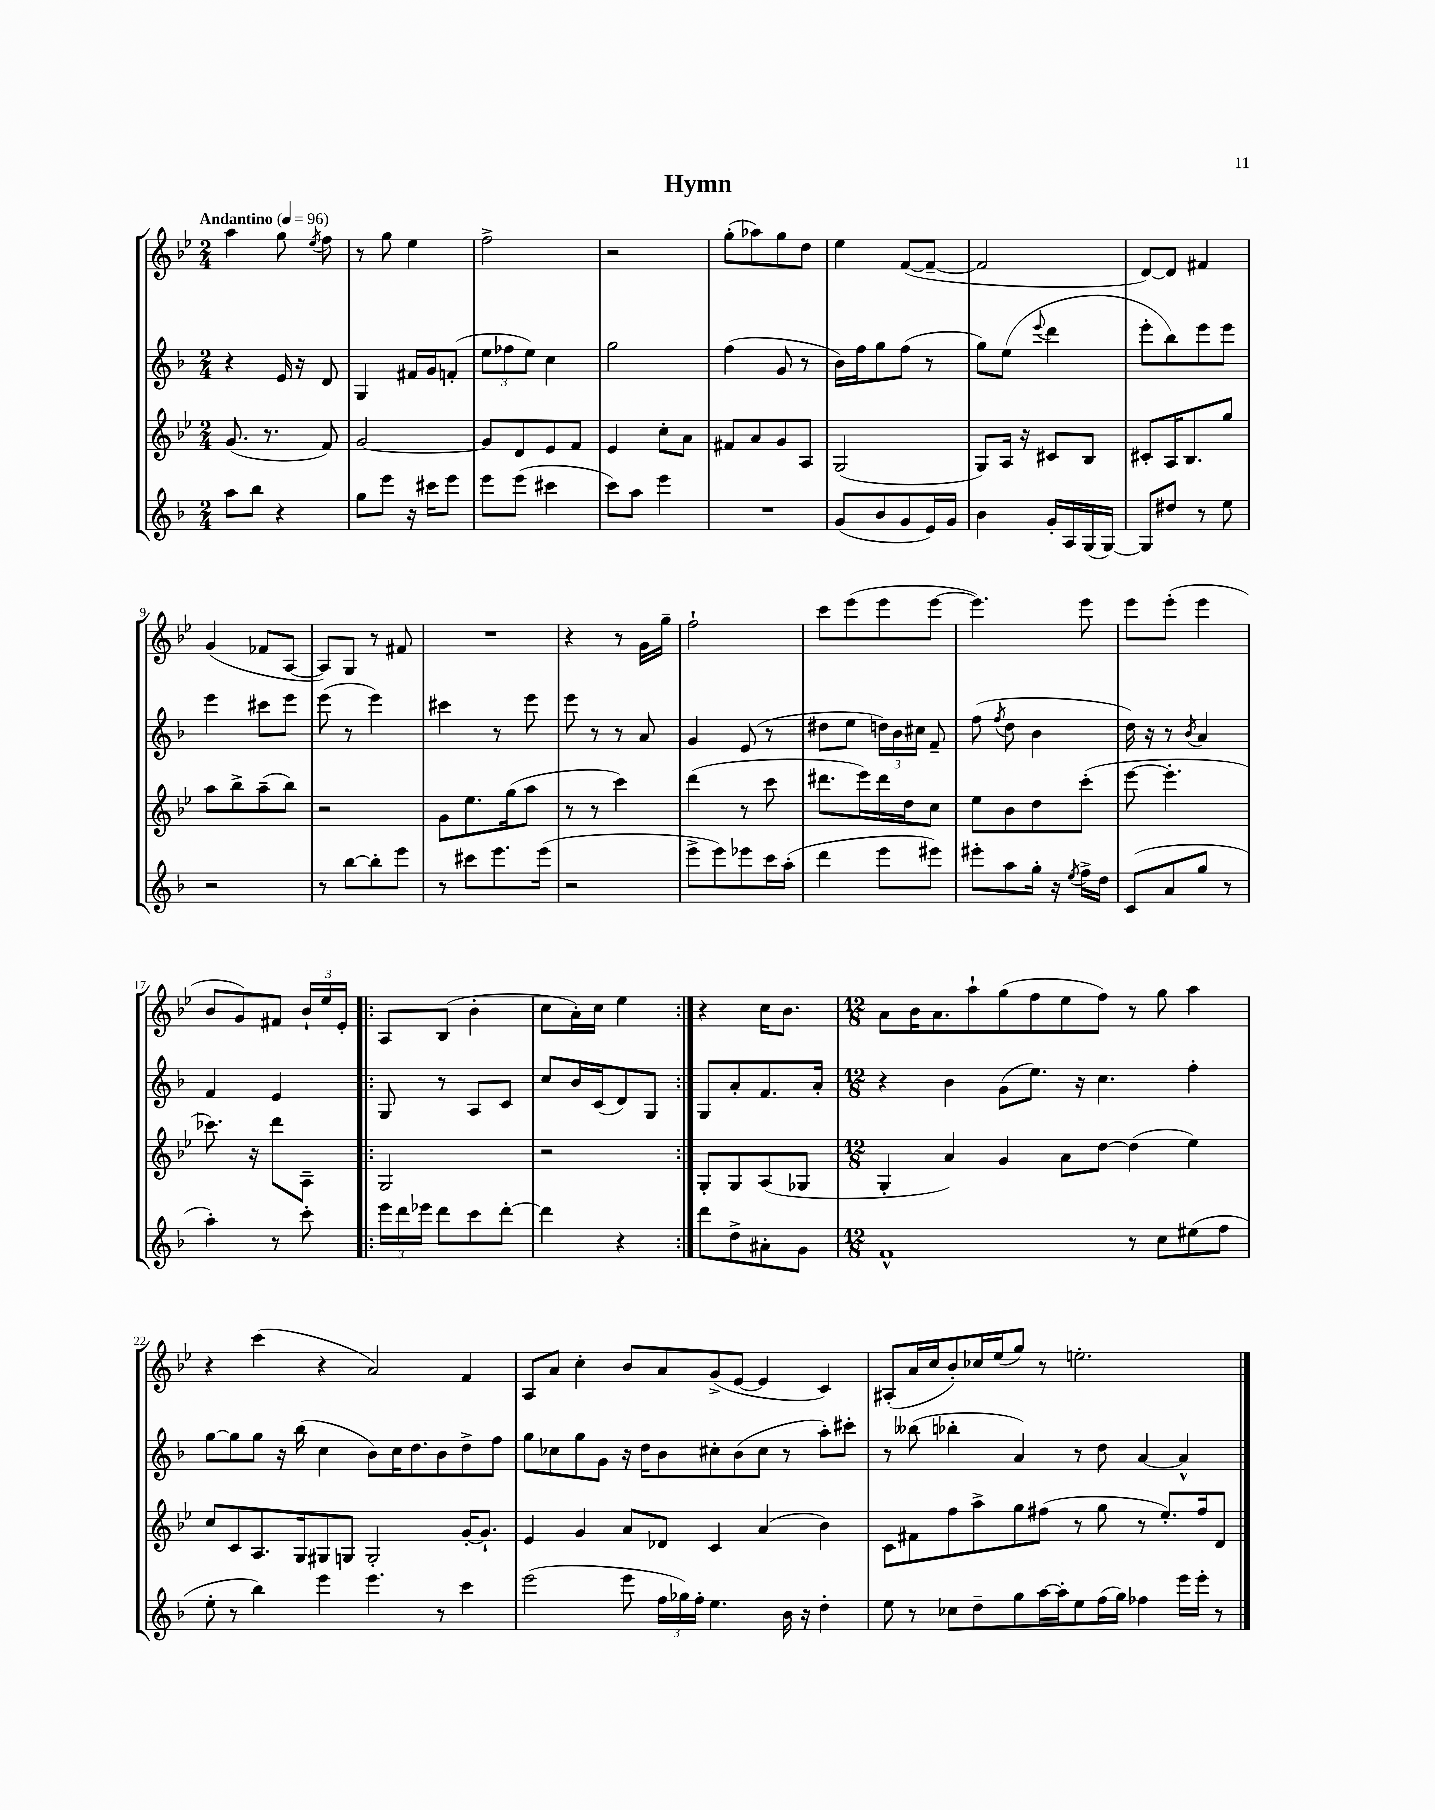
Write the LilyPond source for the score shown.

\header { title = "Hymn" }
<<
\new StaffGroup <<
\new Staff = "s0" {
    \clef treble \key bes \major \numericTimeSignature \time 2/4 \tempo "Andantino" 4 = 96
    \autoBeamOff a''4 g''8 \acciaccatura { ees''8 } f''8 |
    r8 g''8 ees''4 |
    f''2-> |
    r2 |
    g''8[-.( aes''8) g''8 d''8] |
    ees''4 f'8[~( f'8]~-- |
    f'2 |
    d'8[~) d'8] fis'4 |
    g'4( fes'8[ a8]~ |
    a8[) g8] r8 fis'8 |
    R2 |
    r4 r8 g'16[ g''16]-- |
    f''2-! |
    c'''8[ ees'''8( ees'''8 ees'''8]~ |
    ees'''4.) ees'''8 |
    ees'''8[ ees'''8]-.( ees'''4 |
    bes'8[ g'8) fis'8] \tuplet 3/2 { bes'16[-! ees''16 ees'16]-. } |
    \repeat volta 2 { a8[ bes8]( bes'4-. |
    c''8[ a'16-.) c''16] ees''4 | }
    r4 c''16[ bes'8.] |
    \numericTimeSignature \time 12/8 a'8[ bes'16 a'8. a''8-! g''8( f''8 ees''8 f''8]) r8 g''8 a''4 |
    r4 c'''4( r4 a'2) f'4 |
    a8[ a'8] c''4-. bes'8[ a'8 g'8->( ees'8]~ ees'4 c'4) |
    ais8[-.( a'16 c''16 bes'8-.) ces''16 ees''16( g''8]) r8 e''2.-. \bar "|." |
}
\new Staff = "s1" {
    \clef treble \key f \major \numericTimeSignature \time 2/4
    \autoBeamOff r4 e'16 r16 d'8 |
    g4 fis'16[ g'16 f'8]-.( |
    \tuplet 3/2 { e''8[ fes''8 e''8]) } c''4 |
    g''2 |
    f''4( g'8 r8 |
    bes'16[) f''16 g''8 f''8]( r8 |
    g''8[) e''8]( \appoggiatura { e'''8 } d'''4 |
    e'''8[-. bes''8) e'''8 e'''8] |
    e'''4 cis'''8[ e'''8] |
    e'''8( r8 e'''4) |
    cis'''4 r8 e'''8 |
    e'''8 r8 r8 a'8 |
    g'4 e'8( r8 |
    dis''8[ e''8] \tuplet 3/2 { d''16[) bes'16 cis''16] } f'8-- |
    f''8( \acciaccatura { f''8 } d''8 bes'4 |
    d''16) r16 r8 \acciaccatura { bes'8 } a'4 |
    f'4 e'4 |
    \repeat volta 2 { g8 r8 a8[ c'8] |
    c''8[ bes'16 c'16( d'8) g8] | }
    g8[ a'8-. f'8. a'16]-. |
    \numericTimeSignature \time 12/8 r4 bes'4 g'8[( e''8.]) r16 c''4. f''4-. |
    g''8[~ g''8 g''8] r16 bes''16( c''4 bes'8[) c''16 d''8. bes'8 d''8-> f''8] |
    g''8[ ces''8 g''8 g'8] r16 d''16[ bes'8 cis''8-. bes'8( cis''8] r8 a''8[-.) cis'''8]-. |
    r8 beses''8( bes''4-. a'4) r8 d''8 a'4~ a'4-^ \bar "|." |
}
\new Staff = "s2" {
    \clef treble \key bes \major \numericTimeSignature \time 2/4
    \autoBeamOff g'8.( r8. f'8) |
    g'2~ |
    g'8[ d'8 ees'8 f'8] |
    ees'4 c''8[-. a'8] |
    fis'8[ a'8 g'8 a8] |
    g2( |
    g8[) a16] r16 cis'8[ bes8] |
    cis'8[-. a16 bes8. g''8] |
    a''8[ bes''8-> a''8--( bes''8]) |
    r2 |
    g'8[ ees''8. g''16( a''8] |
    r8 r8 c'''4) |
    d'''4( r8 c'''8 |
    dis'''8.[ ees'''16) dis'''16 d''16 c''8] |
    ees''8[ bes'8 d''8 c'''8]-.( |
    ees'''8~ ees'''4.-. |
    ces'''8.) r16 d'''8[ a8]-- |
    \repeat volta 2 { g2 |
    r2 | }
    g8[-. g8 a8( ges8] |
    \numericTimeSignature \time 12/8 g4-. a'4) g'4 a'8[ d''8]~ d''4( ees''4) |
    c''8[ c'8 a8. g16 gis8 g8] g2-. g'16[~-. g'8.]-! |
    ees'4 g'4 a'8[ des'8] c'4 a'4( bes'4) |
    c'8[ fis'8 f''8 a''8-> g''8 fis''8]( r8 g''8 r8 ees''8.[-.) fis''16 d'8] \bar "|." |
}
\new Staff = "s3" {
    \clef treble \key f \major \numericTimeSignature \time 2/4
    \autoBeamOff a''8[ bes''8] r4 |
    g''8[ e'''8] r16 cis'''16[ e'''8] |
    e'''8[ e'''8]( cis'''4 |
    c'''8[) a''8] e'''4 |
    R2 |
    g'8[( bes'8 g'8 e'16) g'16] |
    bes'4 g'16[-. a16 g16( g16]~) |
    g8[ dis''8] r8 e''8 |
    r2 |
    r8 bes''8[~ bes''8-. e'''8] |
    r8 cis'''8[ e'''8. e'''16]( |
    r2 |
    e'''8[-> e'''8) ees'''8 c'''16 a''16]-.( |
    d'''4 e'''8[ eis'''8]) |
    eis'''8[-. a''8 g''16]-. r16 \acciaccatura { e''8 } f''16[-> d''16] |
    c'8[( a'8 g''8] r8 |
    a''4-.) r8 c'''8-. |
    \repeat volta 2 { \tuplet 3/2 { e'''16[ d'''16 ees'''16] } d'''8[ c'''8 d'''8]~-. |
    d'''4 r4 | }
    d'''8[ d''8-> ais'8-. g'8] |
    \numericTimeSignature \time 12/8 f'1-^ r8 c''8[ eis''8( f''8] |
    e''8-. r8 bes''4) e'''4 e'''4. r8 c'''4 |
    e'''2( e'''8 \tuplet 3/2 { f''16[ ges''16) f''16]-. } e''4. bes'16 r16 d''4-. |
    e''8 r8 ces''8[ d''8-- g''8 a''16~ a''16-. e''8 f''16( g''16]) fes''4 e'''16[ e'''16]-. r8 \bar "|." |
}
>>
>>
